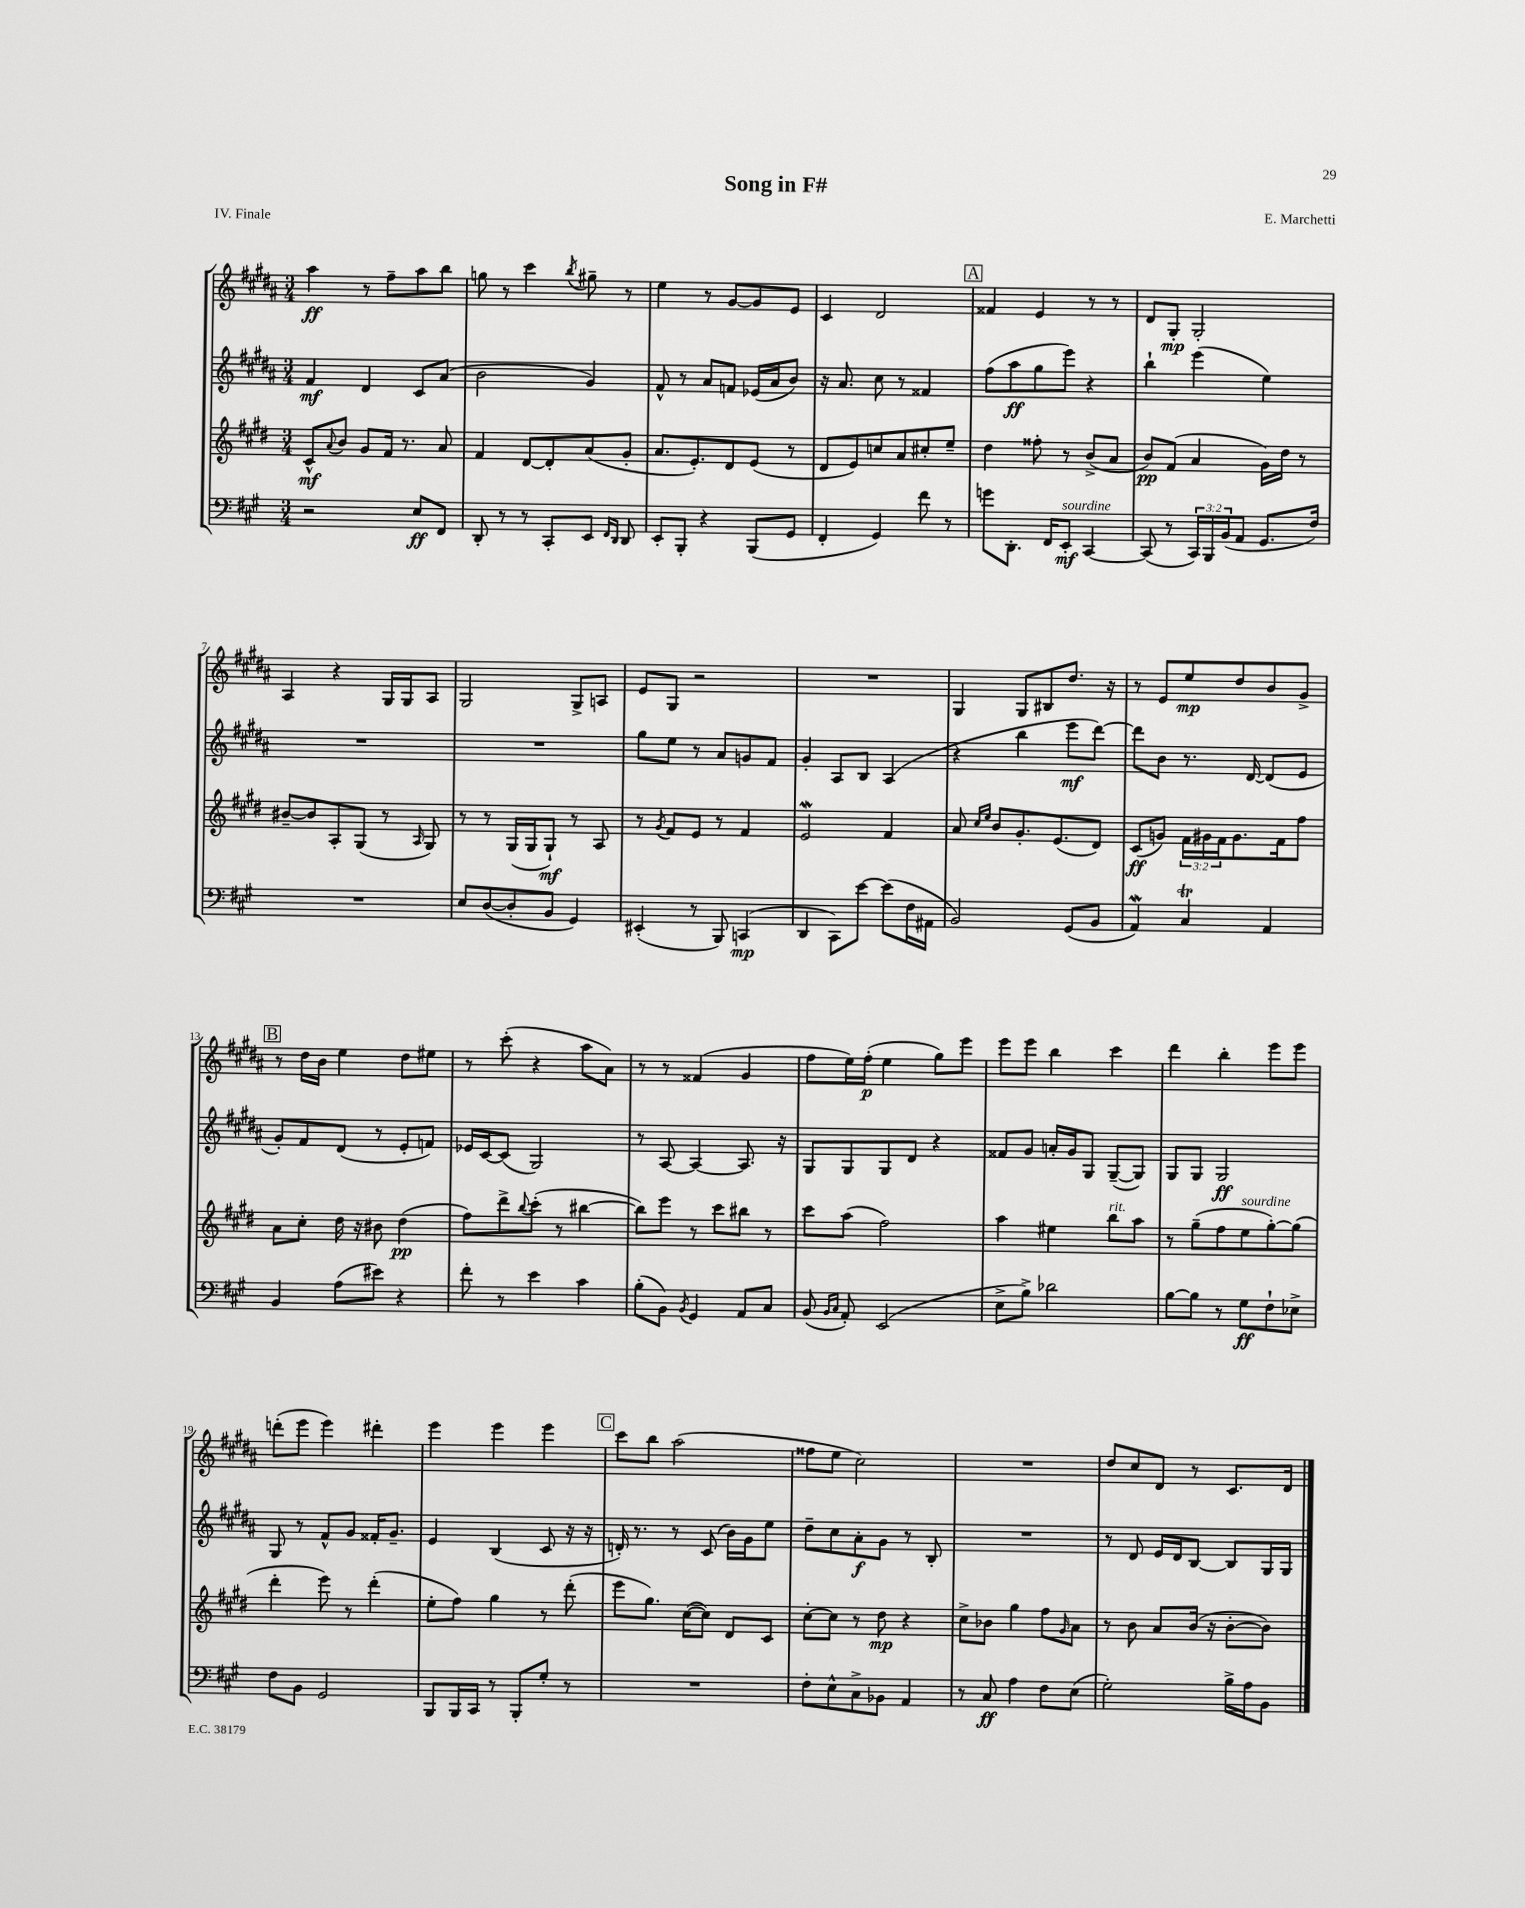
\header { title = "Song in F#" composer = "E. Marchetti" piece = "IV. Finale" }
<<
\new StaffGroup <<
\new Staff = "s0" {
    \clef treble \key b \major \numericTimeSignature \time 3/4
    ais''4\ff r8 fis''8-- ais''8 b''8 |
    g''8 r8 cis'''4 \acciaccatura { b''8 } gis''8-- r8 |
    e''4 r8 gis'8~ gis'8 e'8 |
    cis'4 dis'2 |
    \mark \markup { \box "A" } fisis'4 e'4 r8 r8 |
    dis'8 gis8-.\mp gis2-. |
    ais4 r4 gis16 gis16 ais8 |
    gis2 gis8-> a8 |
    e'8 gis8 r2 |
    R2. |
    gis4 gis8 bis8 dis''8. r16 |
    r8 e'8 e''8\mp dis''8 b'8 gis'8-> |
    \mark \markup { \box "B" } r8 dis''16 b'16 e''4 dis''8 eis''8 |
    r8 cis'''8-.( r4 ais''8 ais'8) |
    r8 r8 fisis'4( gis'4 |
    fis''8 e''16) fis''16-.\p( e''4 gis''8) e'''8 |
    e'''8 e'''8 b''4 cis'''4 |
    dis'''4 b''4-. e'''8 e'''8 |
    d'''8-.( e'''8 e'''4) dis'''4-. |
    e'''4 e'''4 e'''4 |
    \mark \markup { \box "C" } cis'''8 b''8 ais''2( |
    fisis''8 e''8 cis''2) |
    R2. |
    dis''8 cis''8 dis'8 r8 cis'8. dis'16 \bar "|." |
}
\new Staff = "s1" {
    \clef treble \key b \major \numericTimeSignature \time 3/4
    fis'4\mf dis'4 cis'8 ais'8( |
    b'2 gis'4) |
    fis'8-^ r8 ais'8 f'8 ees'16( ais'16 b'8) |
    r16 ais'8. cis''8 r8 fisis'4 |
    \mark \markup { \box "A" } fis''8( ais''8\ff gis''8 e'''8) r4 |
    b''4-! e'''4( e''4) |
    R2. |
    R2. |
    gis''8 e''8 r8 ais'8 g'8 fis'8 |
    gis'4-. ais8 b8 ais4( |
    r4 b''4 e'''8\mf dis'''8~) |
    dis'''8 b'8 r8. dis'16~ dis'8( e'8 |
    \mark \markup { \box "B" } gis'8-.) fis'8 dis'8( r8 e'8-. f'8) |
    ees'16 cis'16~ cis'8( gis2) |
    r8 ais8~ ais4~ ais8. r16 |
    gis8 gis8 gis8 dis'8 r4 |
    fisis'8 gis'8 a'16-. gis'16 gis8 gis8~--( gis8) |
    gis8 gis8 gis2\ff |
    gis8 r8 fis'8-^ gis'8 fisis'16-. gis'8.-- |
    e'4 b4( cis'8 r16 r16 |
    \mark \markup { \box "C" } d'16-.) r8. r8 cis'8( b'16) gis'16 e''8 |
    dis''8-- cis''8 ais'8-.\f gis'8 r8 b8-. |
    R2. |
    r8 dis'8 e'16 dis'16 b8~ b8 gis16 gis16 \bar "|." |
}
\new Staff = "s2" {
    \clef treble \key e \major \numericTimeSignature \time 3/4 \override Staff.TupletNumber.text = #tuplet-number::calc-fraction-text
    cis'8-^\mf \appoggiatura { a'8 } b'8 gis'8 fis'16 r8. a'8 |
    fis'4 dis'8~ dis'8-. a'8( gis'8-. |
    a'8. e'8.-.) dis'8 e'8( r8 |
    dis'8 e'8) c''8 a'8 cis''8-. e''8-- |
    \mark \markup { \box "A" } dis''4 fisis''8-. r8 b'8->( a'8 |
    b'8\pp) fis'8( a'4 gis'16) dis''16 r8 |
    bis'8~-- bis'8 a8-. gis8( r8 \grace { a16 } gis8) |
    r8 r8 gis16( gis16 gis8-!\mf) r8 a8 |
    r8 \acciaccatura { gis'8 } fis'8 e'8 r8 fis'4 |
    e'2\mordent fis'4 |
    a'8 \grace { cis''16 e''16 } b'8 gis'8.-. e'8.( dis'8) |
    cis'8\ff( g'8) \tuplet 3/2 { fis'16 gis'16 fis'16 } gis'8. fis'16 fis''8 |
    \mark \markup { \box "B" } a'8 cis''8-. dis''16 r16 bis'8 dis''4\pp( |
    fis''8) dis'''8-> \appoggiatura { b''8 } cis'''8-.( r8 bis''4~ |
    bis''8) e'''8 r8 cis'''8 bis''8 r8 |
    cis'''8 a''8( fis''2) |
    a''4 eis''4 b''8^\markup { \italic "rit." } a''8 |
    r8 gis''8--( fis''8 e''8^\markup { \italic "sourdine" } gis''8~-.) gis''8( |
    dis'''4-. e'''8) r8 dis'''4-.( |
    e''8-. fis''8) gis''4 r8 dis'''8-.( |
    \mark \markup { \box "C" } e'''8 gis''8.) cis''16~( cis''8) dis'8 cis'8 |
    cis''8~-. cis''8 r8 dis''8\mp r4 |
    cis''8-> bes'8 gis''4 fis''8 \grace { gis'16 } a'8 |
    r8 b'8 a'8 b'16( r16 b'8~-. b'8) \bar "|." |
}
\new Staff = "s3" {
    \clef bass \key a \major \numericTimeSignature \time 3/4 \override Staff.TupletNumber.text = #tuplet-number::calc-fraction-text
    r2 e8\ff fis,8 |
    d,8-. r8 r8 cis,8-. e,8 \grace { fis,16 d,16 } d,8 |
    e,8-. b,,8-. r4 b,,8( gis,8 |
    fis,4-. gis,4) fis'8 r8 |
    \mark \markup { \box "A" } g'8 d,8.-. fis,16 e,8-.\mf^\markup { \italic "sourdine" } cis,4~ |
    cis,8( r8 \tuplet 3/2 { cis,16) b,,16 b,16( } a,8 gis,8. fis16) |
    R2. |
    e8 d8~( d8-. b,8 gis,4) |
    eis,4-.( r8 b,,8) c,4\mp( |
    d,4 cis,8) e'8~ e'8( fis16 ais,16 |
    b,2) gis,8( b,8 |
    a,4\mordent) cis4\trill a,4 |
    \mark \markup { \box "B" } b,4 a8( eis'8) r4 |
    fis'8-. r8 e'4 cis'4 |
    b8-.( b,8) \acciaccatura { b,8 } gis,4 a,8 cis8 |
    b,8( \grace { b,16 cis16 } a,8-.) e,2( |
    e8-> b8->) des'2 |
    b8~ b8 r8 gis8\ff fis8-! ees8-> |
    fis8 b,8 gis,2 |
    b,,8 b,,16 cis,16 r8 b,,8-. gis8-. r8 |
    \mark \markup { \box "C" } R2. |
    fis8-. e8-^ cis8-> bes,8 a,4 |
    r8 cis8\ff a4 fis8 e8( |
    gis2-.) b16-> a16 b,8 \bar "|." |
}
>>
>>
